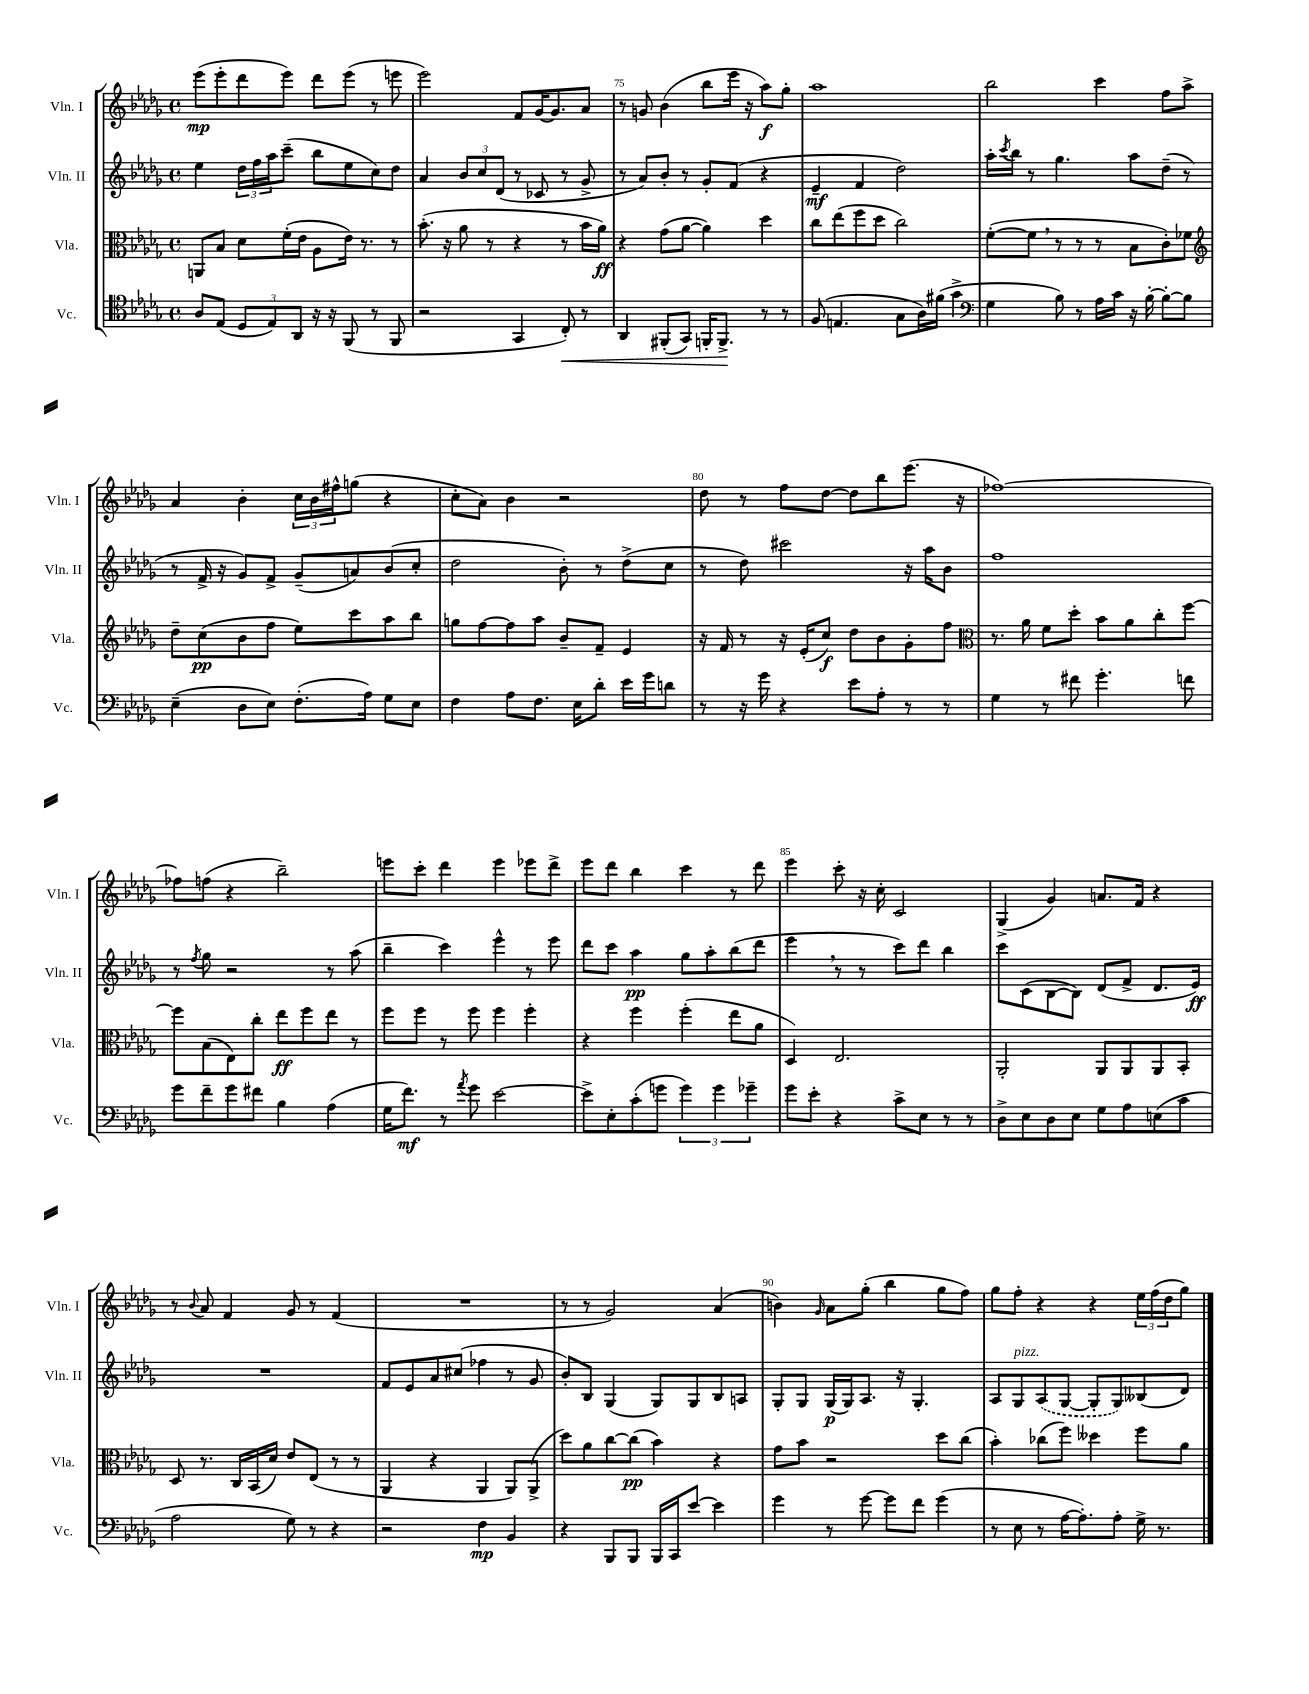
<<
\new StaffGroup <<
\new Staff = "s0" \with { instrumentName = "Vln. I" shortInstrumentName = "Vln. I" } {
    \clef treble \key des \major \defaultTimeSignature \time 4/4
    ees'''8\mp( ees'''8-. des'''8 ees'''8) des'''8 ees'''8( r8 e'''8 |
    ees'''2) f'8 ges'16~ ges'8. aes'8 |
    r8 g'8 bes'4( bes''8 ees'''16 r16 aes''8\f) ges''8-. |
    aes''1 |
    bes''2 c'''4 f''8 aes''8-> |
    aes'4 bes'4-. \tuplet 3/2 { c''16 bes'16 fis''16-^ } g''8( r4 |
    c''8-. aes'8) bes'4 r2 |
    des''8 r8 f''8 des''8~ des''8 bes''8 ees'''8.( r16 |
    fes''1~) |
    fes''8 f''8( r4 bes''2--) |
    e'''8 c'''8-. des'''4 e'''4 ees'''8 des'''8-> |
    ees'''8 des'''8 bes''4 c'''4 r8 des'''8 |
    ees'''4 c'''8-. r16 c''16-. c'2 |
    ges4->( ges'4) a'8. f'16 r4 |
    r8 \appoggiatura { bes'8 } aes'8 f'4 ges'8 r8 f'4( |
    R1 |
    r8 r8 ges'2) aes'4( |
    b'4) \grace { ges'16 } aes'8 ges''8-.( bes''4 ges''8 f''8) |
    ges''8 f''8-. r4 r4 \tuplet 3/2 { ees''16 f''16( des''16 } ges''8) \bar "|." |
}
\new Staff = "s1" \with { instrumentName = "Vln. II" shortInstrumentName = "Vln. II" } {
    \clef treble \key des \major \defaultTimeSignature \time 4/4
    ees''4 \tuplet 3/2 { des''16 f''16 aes''16 } c'''8--( bes''8 ees''8 c''8) des''8 |
    aes'4 \tuplet 3/2 { bes'8 c''8 des'8( } r8 ces'8 r8 ges'8-> |
    r8 aes'8) bes'8-. r8 ges'8-. f'8( r4 |
    ees'4--\mf f'4 des''2) |
    aes''16-. \acciaccatura { c'''8 } bes''16 r8 ges''4. aes''8 des''8--( r8 |
    r8 f'16-> r16 ges'8) f'8-> ges'8--( a'8) bes'8( c''8-. |
    des''2 bes'8-.) r8 des''8->( c''8 |
    r8 des''8) cis'''2 r16 aes''16 bes'8 |
    f''1 |
    r8 \acciaccatura { f''8 } ges''8 r2 r8 aes''8( |
    bes''4-- c'''4) ees'''4-^ r8 ees'''8 |
    des'''8 c'''8 aes''4\pp ges''8 aes''8-. bes''8( des'''8 |
    ees'''4 \breathe r8 r8 c'''8) des'''8 bes''4 |
    c'''8 c'8( bes8~ bes8) des'8( f'8-> des'8. ees'16\ff) |
    R1 |
    f'8 ees'8 aes'8 cis''8( fes''4 r8 ges'8 |
    bes'8-.) bes8 ges4( ges8) ges8 bes8 a8 |
    ges8-. ges8 ges16\p( ges16) aes8. r16 ges4.-. |
    aes8 ges8^\markup { \italic "pizz." } \once \slurDashed aes8( ges8~ ges8-. ges8) beses8( des'8) \bar "|." |
}
\new Staff = "s2" \with { instrumentName = "Vla." shortInstrumentName = "Vla." } {
    \clef alto \key des \major \defaultTimeSignature \time 4/4
    a,8 bes8 des'8 f'16-.( ees'16 aes8 ees'16) r8. r8 |
    bes'8.-.( r16 aes'8 r8 r4 r8 bes'16 aes'16\ff) |
    r4 ges'8( aes'8~ aes'4) des''4 |
    c''8 ees''8( f''8 des''8 c''2) |
    f'8~-.( f'8 \breathe r8 r8 r8 bes8 c'8-.) fes'8 |
    \clef treble des''8-- c''8\pp( bes'8 f''8 ees''8) c'''8 aes''8 bes''8 |
    g''8 f''8~ f''8 aes''8 bes'8-- f'8-- ees'4 |
    r16 f'16 r8 r16 ees'16-.( c''8\f) des''8 bes'8 ges'8-. f''8 |
    \clef alto r8. aes'16 f'8 des''8-. bes'8 aes'8 c''8-. f''8~ |
    f''8 bes8( ees8) c''8-. ees''8\ff f''8 ees''8 r8 |
    f''8 f''8 r8 f''8 f''4 f''4-. |
    r4 f''4 f''4-.( ees''8 aes'8 |
    des4) ees2. |
    aes,2-. aes,8 aes,8 aes,8 bes,8-. |
    des8 r8. c16 bes,16( des'16) ees'8 ees8( r8 r8 |
    aes,4 r4 aes,4 aes,8) aes,8->( |
    des''8) aes'8 c''8~ c''8\pp( bes'4) r4 |
    ges'8 bes'8 r2 des''8 c''8( |
    bes'4-.) ces''8( f''8) deses''4 f''8 aes'8 \bar "|." |
}
\new Staff = "s3" \with { instrumentName = "Vc." shortInstrumentName = "Vc." } {
    \clef tenor \key des \major \defaultTimeSignature \time 4/4
    aes8 ees8( \tuplet 3/2 { des8 ees8) aes,8 } r16 r16 f,8( r8 f,8 |
    r2 ges,4 c8-.\<) r8 |
    aes,4 fis,8-.( ges,8) f,16-. f,8.->\! r8 r8 |
    f8( e4. ges8 aes16) fis'16( ges'4-> |
    \clef bass ges4 bes8) r8 aes16 c'16 r16 bes16~-. bes8~-. bes8 |
    ees4--( des8 ees8) f8.-.( aes16) ges8 ees8 |
    f4 aes8 f8. ees16 des'8-. ees'16 ges'16 d'8 |
    r8 r16 ges'16 r4 ees'8 aes8-. r8 r8 |
    ges4 r8 fis'8 ges'4.-. f'8 |
    ges'8 f'8-- ges'8 fis'8 bes4 aes4( |
    ges16 f'8.\mf) r8 \acciaccatura { aes'8 } ges'8 ees'2~ |
    ees'8-> ees8-. c'8-.( g'8 \tuplet 3/2 { g'4) g'4 ges'4-- } |
    ges'8 ees'8-. r4 c'8-> ees8 r8 r8 |
    des8-> ees8 des8 ees8 ges8 aes8 e8( c'8 |
    aes2 ges8) r8 r4 |
    r2 f4\mp bes,4 |
    r4 bes,,8 bes,,8 bes,,16 c,16 ees'8~ ees'4 |
    ges'4 r8 ges'8~ ges'8 f'8 ges'4( |
    r8 ees8 r8 aes16~ aes8.-.) aes8-. ges16-> r8. \bar "|." |
}
>>
>>
\layout { \context { \Score currentBarNumber = #73 \override BarNumber.break-visibility = ##(#f #t #t) barNumberVisibility = #(every-nth-bar-number-visible 5) } }
